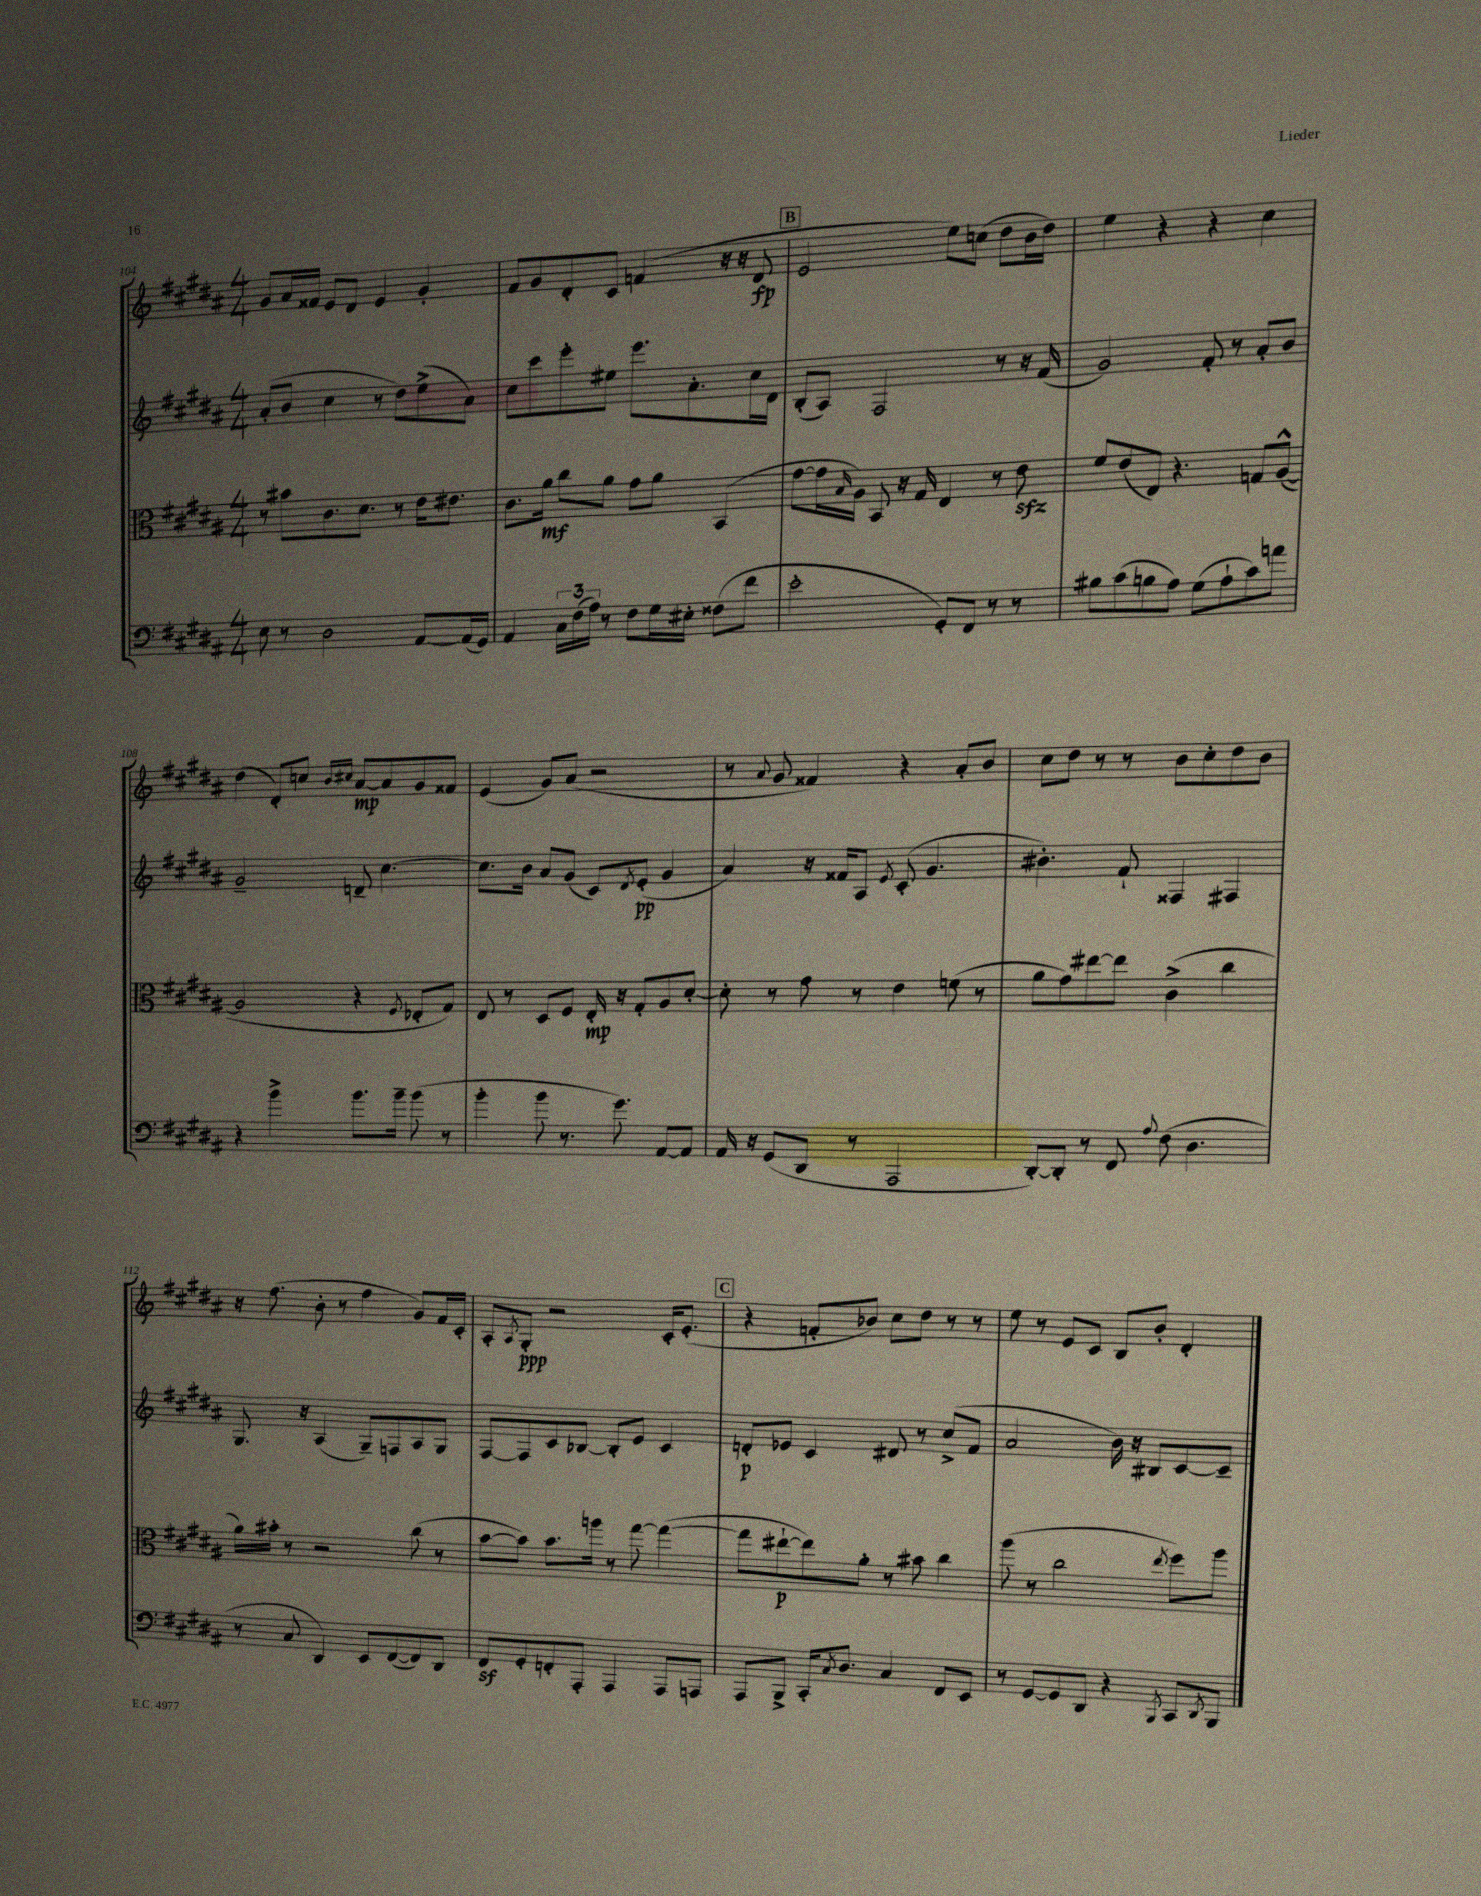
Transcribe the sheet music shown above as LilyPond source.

<<
\new StaffGroup <<
\new Staff = "s0" {
    \clef treble \key b \major \numericTimeSignature \time 4/4
    gis'8 ais'16 fisis'16 e'8 dis'8 e'4 gis'4-. |
    fis'8 gis'8 dis'8-. cis'8 f'4( r16 r16 dis'8\fp |
    \mark \markup { \box "B" } e'2 e''8) c''8( dis''8 b'16 dis''16) |
    e''4 r4 r4 cis''4 |
    dis''4( dis'8-.) c''8 \grace { b'16 cis''16 } ais'8~\mp ais'8 gis'8 fisis'8 |
    e'4( gis'8) ais'8( r2 |
    r8 \appoggiatura { ais'8 } gis'8 fisis'4) r4 ais'8-. b'8 |
    cis''8 dis''8 r8 r8 b'8 cis''8-. dis''8 b'8 |
    r16 fis''8.( b'8-. r8 fis''4 gis'8) fis'16 cis'16-. |
    ais8-. \acciaccatura { ais8 } gis8-.\ppp r2 cis'16-. e'8.-.( |
    \mark \markup { \box "C" } r4 f'8-. bes'8) cis''8 dis''8 r8 r8 |
    e''8 r8 e'8 cis'8 b8 b'8-. dis'4-. \bar "|." |
}
\new Staff = "s1" {
    \clef treble \key b \major \numericTimeSignature \time 4/4
    ais'8-.( b'8 cis''4 r8 dis''8) e''8->( ais'8) |
    cis''8 cis'''8 e'''8-. eis''8 e'''8. ais'8.-. cis''16 dis'16 |
    \mark \markup { \box "B" } b8-.( ais8) fis2 r8 r16 fis'16( |
    gis'2) fis'8-. r8 ais'8-. b'8 |
    gis'2-- d'8-- cis''4.~ |
    cis''8. b'16 ais'8 gis'8( cis'8) \acciaccatura { dis'8 } e'8-.\pp( gis'4 |
    ais'4) r16 fisis'16 ais8 \acciaccatura { e'8 } cis'8-.( gis'4. |
    bis'4.-.) fis'8-! fisis4 fis4 |
    gis8. r16 ais4( gis8--) f8 ais8 gis8 |
    fis8~ fis8 cis'8 bes8~ bes8-. e'8 cis'4 |
    \mark \markup { \box "C" } d'8-.\p ees'8 cis'4 dis'8 r8 cis''8->( fis'8 |
    ais'2 b'16) r16 bis8 cis'8~ cis'8-- \bar "|." |
}
\new Staff = "s2" {
    \clef alto \key b \major \numericTimeSignature \time 4/4
    r8 bis'8 cis'8. dis'8. r8 e'16 eis'8. |
    cis'8. ais'16\mf cis''8 ais'8 gis'8 ais'8 b,4( |
    \mark \markup { \box "B" } gis'8~ gis'16 \grace { b16 } ais16) b,8 r16 gis16 e4 r8 e'8\sfz |
    fis'8 e'8( e8) r4. g8 ais8~-^( |
    ais2 r4 \acciaccatura { fis8 } ees8-. gis8) |
    e8 r8 dis8 fis8 e16-.\mp r16 gis8-. ais8 dis'8~-. |
    dis'8-. r8 gis'8 r8 e'4 f'8( r8 |
    ais'8 gis'8) eis''8~ eis''8 cis'4->( cis''4 |
    ais'16) bis'16-. r8 r2 cis''8( r8 |
    b'8~ b'8) b'8. a''16 r8 gis''8~ gis''4~( |
    \mark \markup { \box "C" } gis''8 eis''8~-!\p eis''8) ais'8-. r8 bis'8 cis''4 |
    ais''8( r8 cis''2 \acciaccatura { e''8 } fis''8) ais''8 \bar "|." |
}
\new Staff = "s3" {
    \clef bass \key b \major \numericTimeSignature \time 4/4
    e8 r8 dis2 ais,8~ ais,16( gis,16) |
    ais,4 \tuplet 3/2 { cis16 fis16( ais16) } r8 fis8 gis16 eis16-. fisis8( fis'8 |
    \mark \markup { \box "B" } e'2-. gis,8-.) fis,8 r8 r8 |
    bis8 cis'8( b8 ais8) gis8( ais8-! cis'8) a'8 |
    r4 b'4-> b'8. b'16-- b'8( r8 |
    b'4-. b'8 r8. gis'8.) ais,8~ ais,8 |
    ais,16 r16 gis,8( dis,8 r8 ais,,2 |
    dis,8~-.) dis,8-. r8 fis,8 \appoggiatura { ais8 } fis8( dis4. |
    r8 cis8 dis,4) e,8 fis,8~( fis,8) dis,8 |
    fis,8\sf gis,8-. f,8-. ais,,8-. ais,,4 ais,,8 a,,8 |
    \mark \markup { \box "C" } ais,,8 b,,8-> cis,16-. \acciaccatura { cis8 } dis8. cis4 fis,8 e,8 |
    r8 gis,8~ gis,8 dis,8 r4 \acciaccatura { b,,8 } cis,8 \acciaccatura { dis,8 } b,,8 \bar "|." |
}
>>
>>
\layout { \context { \Score currentBarNumber = #104 } }
